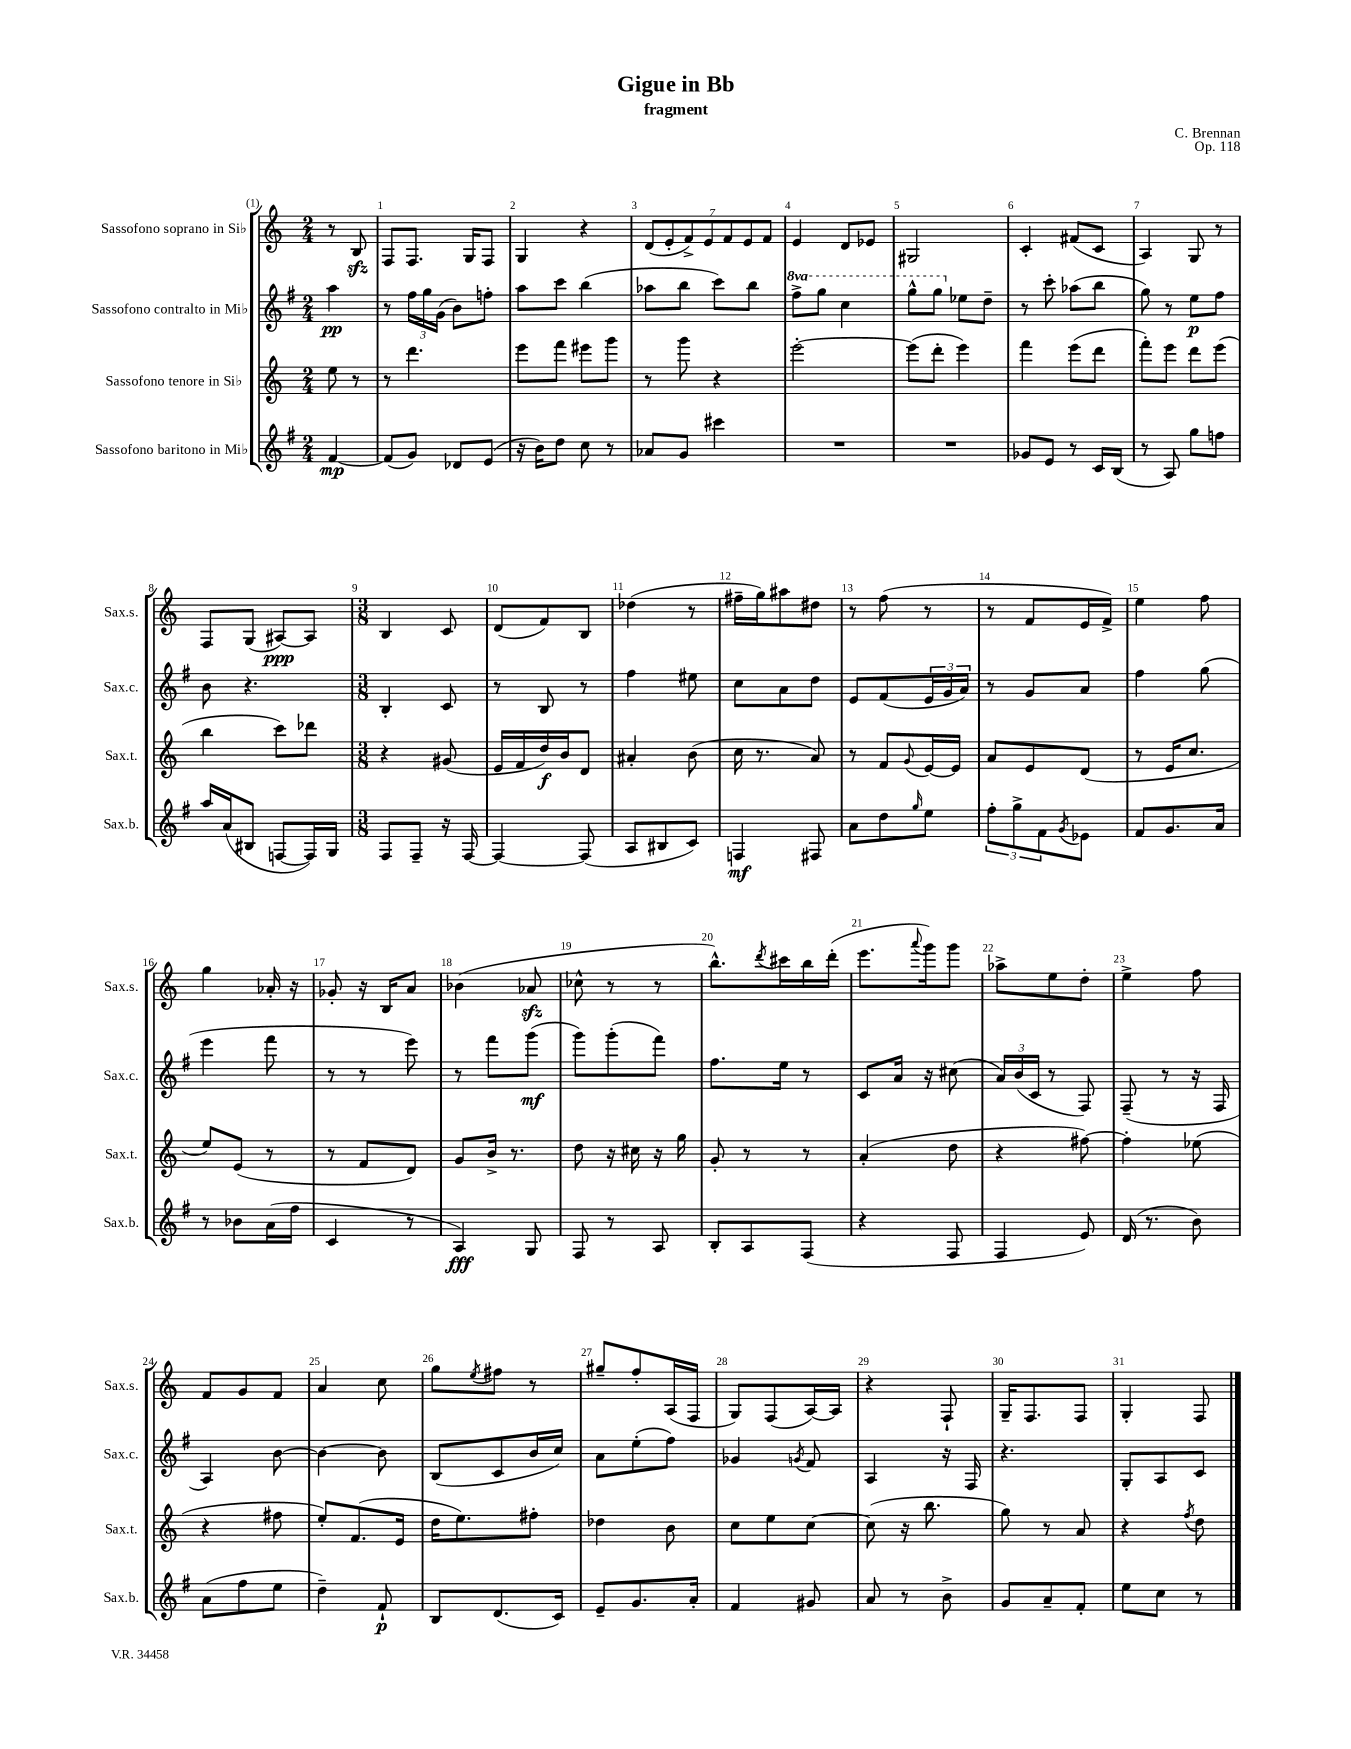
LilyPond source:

\header { title = "Gigue in Bb" composer = "C. Brennan" subtitle = "fragment" opus = "Op. 118" }
<<
\new StaffGroup <<
\new Staff = "s0" \with { instrumentName = "Sassofono soprano in Sib" shortInstrumentName = "Sax.s." } {
    \clef treble \key c \major \numericTimeSignature \time 2/4 \partial 4
    r8 b8\sfz |
    f8 f8. g16 f8 |
    g4 r4 |
    \tuplet 7/4 { d'8( e'8-. f'8->) e'8 f'8 e'8 f'8 } |
    e'4 d'8 ees'8 |
    gis2 |
    c'4-. fis'8( c'8 |
    a4) g8 r8 |
    f8 g8( ais8~\ppp) ais8 |
    \numericTimeSignature \time 3/8 b4 c'8 |
    d'8( f'8) b8 |
    des''4( r8 |
    fis''16-- g''16) ais''8 dis''8 |
    r8 f''8( r8 |
    r8 f'8 e'16 f'16->) |
    e''4 f''8 |
    g''4 aes'16-. r16 |
    ges'8-. r16 b16 a'8 |
    bes'4( aes'8\sfz |
    ces''8-^ r8 r8 |
    b''8.-^) \acciaccatura { d'''8 } cis'''16 b''16 d'''16-.( |
    e'''8. \appoggiatura { a'''8 } g'''16) g'''8 |
    aes''8-> e''8 d''8-. |
    e''4-> f''8 |
    f'8 g'8 f'8 |
    a'4 c''8 |
    g''8 \acciaccatura { e''8 } fis''8 r8 |
    gis''8-- f''8-. a16( f16 |
    g8) f8( a16~) a16 |
    r4 f8-! |
    g16-- f8. f8 |
    g4-. f8 \bar "|." |
}
\new Staff = "s1" \with { instrumentName = "Sassofono contralto in Mib" shortInstrumentName = "Sax.c." } {
    \clef treble \key g \major \numericTimeSignature \time 2/4 \set Staff.ottavationMarkups = #ottavation-simple-ordinals \partial 4
    a''4\pp |
    r8 \tuplet 3/2 { fis''16 g''16 g'16( } b'8) f''8-. |
    a''8 c'''8 b''4( |
    aes''8 b''8 c'''8) b''8 |
    \ottava #1 fis'''8-> g'''8 c'''4 |
    g'''8-^ g'''8 \ottava #0 ees''8 d''8-- |
    r8 c'''8-. aes''8( b''8 |
    g''8) r8 e''8\p fis''8 |
    b'8 r4. |
    \numericTimeSignature \time 3/8 b4-. c'8 |
    r8 b8 r8 |
    fis''4 eis''8 |
    c''8 a'8 d''8 |
    e'8 fis'8( \tuplet 3/2 { e'16 g'16 a'16) } |
    r8 g'8 a'8 |
    fis''4 g''8( |
    e'''4 fis'''8 |
    r8 r8 e'''8) |
    r8 fis'''8 g'''8\mf( |
    g'''8) g'''8-.( fis'''8) |
    fis''8. e''16 r8 |
    c'8 a'16 r16 cis''8( |
    \tuplet 3/2 { a'16) b'16( c'16 } r8 fis8) |
    fis8--( r8 r16 fis16 |
    a4) b'8~ |
    b'4~ b'8 |
    b8( c'8 b'16 c''16) |
    a'8 e''8-.( fis''8) |
    ges'4 \acciaccatura { g'8 } fis'8 |
    a4 r16 fis16 |
    r4. |
    g8-. a8 c'8 \bar "|." |
}
\new Staff = "s2" \with { instrumentName = "Sassofono tenore in Sib" shortInstrumentName = "Sax.t." } {
    \clef treble \key c \major \numericTimeSignature \time 2/4 \partial 4
    e''8 r8 |
    r8 d'''4. |
    e'''8 f'''8 eis'''8 g'''8 |
    r8 g'''8 r4 |
    e'''2~-. |
    e'''8( d'''8-. e'''4) |
    f'''4 e'''8( d'''8 |
    f'''8-.) e'''8 d'''8 e'''8( |
    b''4 c'''8) des'''8 |
    \numericTimeSignature \time 3/8 r4 gis'8( |
    e'16 f'16 d''16\f) b'16 d'8 |
    ais'4-. b'8( |
    c''16 r8. a'8) |
    r8 f'8 \appoggiatura { g'8 } e'16~ e'16 |
    a'8 e'8 d'8( |
    r8 e'16 c''8. |
    e''8) e'8( r8 |
    r8 f'8 d'8) |
    g'8 b'16-> r8. |
    d''8 r16 cis''16 r16 g''16 |
    g'8-. r8 r8 |
    a'4-.( d''8 |
    r4 fis''8~) |
    fis''4-. ees''8( |
    r4 fis''8 |
    e''8-.) f'8.( e'16 |
    d''16 e''8.) fis''8-. |
    des''4 b'8 |
    c''8 e''8 c''8~ |
    c''8( r16 b''8. |
    g''8) r8 a'8 |
    r4 \acciaccatura { f''8 } d''8 \bar "|." |
}
\new Staff = "s3" \with { instrumentName = "Sassofono baritono in Mib" shortInstrumentName = "Sax.b." } {
    \clef treble \key g \major \numericTimeSignature \time 2/4 \partial 4
    fis'4~\mp |
    fis'8( g'8) des'8 e'8( |
    r16 b'16) d''8 c''8 r8 |
    aes'8 g'8 cis'''4 |
    R2 |
    R2 |
    ges'8 e'8 r8 c'16 b16( |
    r8 a8) g''8 f''8 |
    a''16 a'16( bis8 f8~ f16) g16 |
    \numericTimeSignature \time 3/8 fis8 fis8-- r16 fis16~ |
    fis4~ fis8( |
    a8 bis8 c'8) |
    f4\mf fis8 |
    a'8 d''8 \grace { g''16 } e''8 |
    \tuplet 3/2 { fis''8-. g''8-> fis'8 } \acciaccatura { g'8 } ees'8 |
    fis'8 g'8. a'16 |
    r8 bes'8 a'16( fis''16 |
    c'4 r8 |
    a4\fff) g8 |
    fis8 r8 a8 |
    b8-. a8 fis8( |
    r4 fis8 |
    fis4 e'8) |
    d'16( r8. b'8) |
    a'8( fis''8 e''8 |
    d''4--) fis'8-!\p |
    b8 d'8.( c'16) |
    e'8-- g'8. a'16-. |
    fis'4 gis'8 |
    a'8 r8 b'8-> |
    g'8 a'8-- fis'8-. |
    e''8 c''8 r8 \bar "|." |
}
>>
>>
\layout { \context { \Score \override BarNumber.break-visibility = ##(#f #t #t) barNumberVisibility = #all-bar-numbers-visible } }
